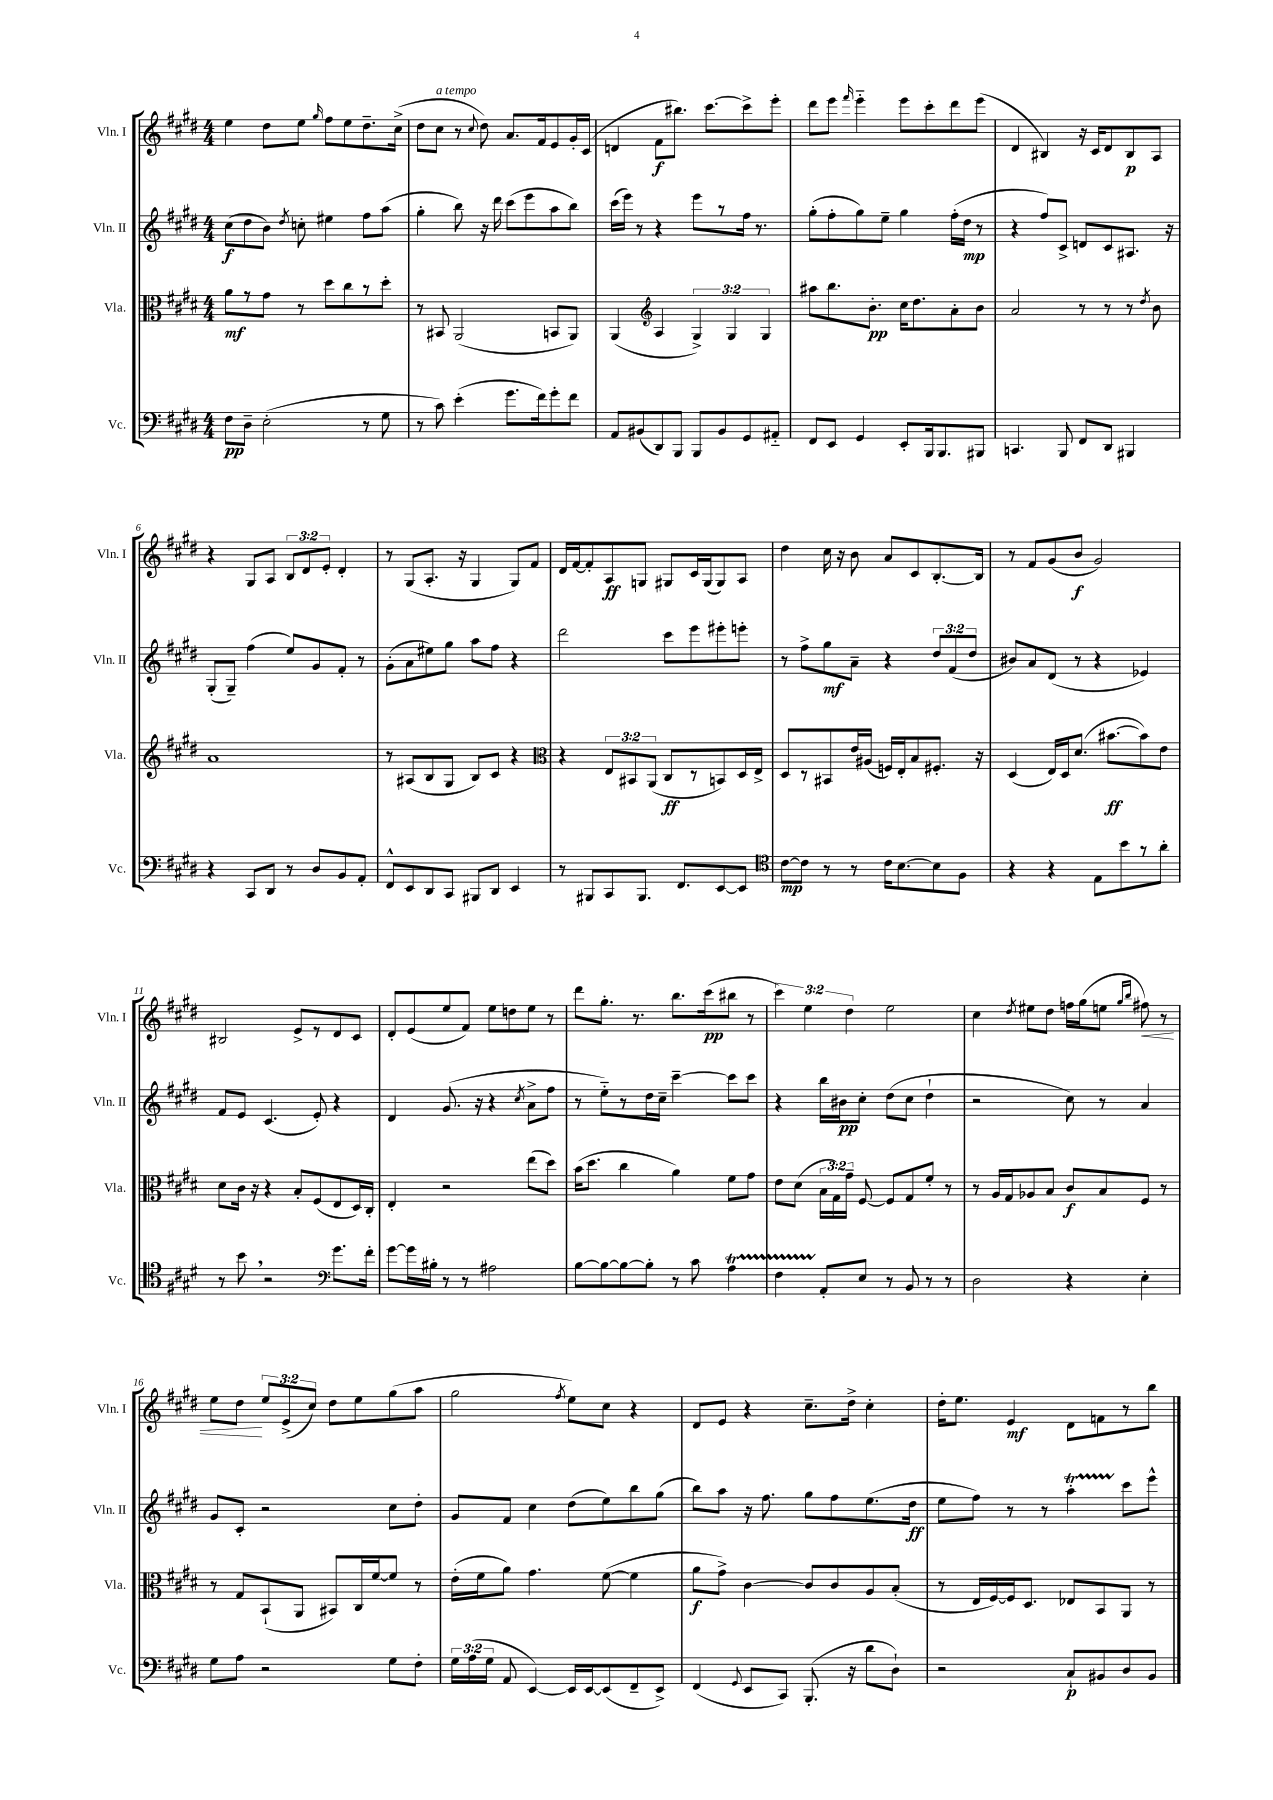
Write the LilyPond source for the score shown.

<<
\new StaffGroup <<
\new Staff = "s0" \with { instrumentName = "Vln. I" shortInstrumentName = "Vln. I" } {
    \clef treble \key e \major \numericTimeSignature \time 4/4 \override Staff.TupletNumber.text = #tuplet-number::calc-fraction-text
    \autoBeamOff e''4 dis''8[ e''8] \grace { gis''16 } fis''8[ e''8 dis''8.-- cis''16]->( |
    dis''8[ cis''8]^\markup { \italic "a tempo" } r8 \appoggiatura { cis''8 } dis''8) a'8.[ fis'16 e'8 gis'16-. cis'16]( |
    d'4 fis'8[\f bis''8.]) cis'''8.[~ cis'''8-> e'''8]-. |
    dis'''8[ e'''8] \grace { fis'''16 } e'''4-_ e'''8[ cis'''8-. dis'''8 e'''8]( |
    dis'4 bis4) r16 cis'16[ dis'8 bis8\p a8] |
    r4 gis8[ a8] \tuplet 3/2 { b8[ dis'8 e'8]-. } dis'4-. |
    r8 gis8[( a8.]-. r16 gis4 gis8[) fis'8] |
    dis'16[ fis'16~ fis'8-. a8\ff g8] gis8[ cis'16 gis16( gis8) a8] |
    dis''4 cis''16 r16 b'8 a'8[ cis'8 b8.~-. b16] |
    r8 fis'8[ gis'8( b'8]\f gis'2) |
    bis2 e'8[-> r8 dis'8 cis'8] |
    dis'8[-. e'8( e''8 fis'8]) e''8[ d''8 e''8] r8 |
    dis'''8[ gis''8.]-. r8. b''8.[ cis'''16\pp( bis''8] r8 |
    \tuplet 3/2 { cis'''4) e''4 dis''4 } e''2 |
    cis''4 \acciaccatura { dis''8 } eis''8[ dis''8] f''16[ gis''16( e''8] \grace { gis''16[ b''16] } fis''8\<) r8 |
    e''8[ dis''8]\! \tuplet 3/2 { e''8[ e'8->( cis''8]) } dis''8[ e''8 gis''8( a''8] |
    gis''2 \acciaccatura { fis''8 } e''8[) cis''8] r4 |
    dis'8[ e'8] r4 cis''8.[-- dis''16]-> cis''4-. |
    dis''16[-. e''8.] e'4\mf dis'8[ f'8 r8 b''8] \bar "|." |
}
\new Staff = "s1" \with { instrumentName = "Vln. II" shortInstrumentName = "Vln. II" } {
    \clef treble \key e \major \numericTimeSignature \time 4/4 \override Staff.TupletNumber.text = #tuplet-number::calc-fraction-text
    \autoBeamOff cis''8[\f( dis''8 b'8]) \acciaccatura { dis''8 } c''8-. eis''4 fis''8[ a''8]( |
    gis''4-. b''8) r16 dis'''16 cis'''8[( e'''8 a''8 b''8]) |
    cis'''16[( e'''16]) r8 r4 e'''8[ r8 fis''16] r8. |
    gis''8[-.( fis''8-. gis''8) e''8]-- gis''4 fis''16[-.( dis''16]\mp r8 |
    r4 fis''8[) cis'8]-> d'8[ cis'8 ais8.] r16 |
    gis8[-.( gis8]--) fis''4( e''8[) gis'8 fis'8]-. r8 |
    gis'8[-.( a'8 eis''8) gis''8] a''8[ fis''8] r4 |
    dis'''2 cis'''8[ e'''8 eis'''8-. e'''8]-. |
    r8 fis''8[-> gis''8\mf a'8]-- r4 \tuplet 3/2 { dis''8[ fis'8( dis''8] } |
    bis'8[) a'8 dis'8]( r8 r4 ees'4) |
    fis'8[ e'8] cis'4.( e'8-.) r4 |
    dis'4 gis'8.( r16 r4 \acciaccatura { cis''8 } a'8[-> fis''8] |
    r8 e''8[-_) r8 dis''16 cis''16]-- cis'''4~-- cis'''8[ cis'''8] |
    r4 b''16[ bis'16\pp cis''8]-. dis''8[( cis''8] dis''4-! |
    r2 cis''8) r8 a'4 |
    gis'8[ cis'8]-. r2 cis''8[ dis''8]-. |
    gis'8[ fis'8] cis''4 dis''8[( e''8) b''8 gis''8]( |
    b''8[) a''8] r16 fis''8. gis''8[ fis''8 e''8.( dis''16]\ff |
    e''8[ fis''8]) r8 r8 a''4-.\startTrillSpan cis'''8[\stopTrillSpan e'''8]-^ \bar "|." |
}
\new Staff = "s2" \with { instrumentName = "Vla." shortInstrumentName = "Vla." } {
    \clef alto \key e \major \numericTimeSignature \time 4/4 \override Staff.TupletNumber.text = #tuplet-number::calc-fraction-text
    \autoBeamOff a'8[\mf r8 gis'8] r8 dis''8[ cis''8 r8 dis''8]-. |
    r8 bis,8 a,2( b,8[ a,8]) |
    a,4( \clef treble a4 \tuplet 3/2 { gis4->) gis4 gis4 } |
    ais''8[ b''8. b'8.]-.\pp cis''16[ dis''8. a'8-. b'8] |
    a'2 r8 r8 r8 \acciaccatura { dis''8 } b'8 |
    a'1 |
    r8 ais8[( b8 gis8] b8[) cis'8] r4 |
    \clef alto r4 \tuplet 3/2 { e8[ bis,8 a,8]( } cis8[\ff r8 b,8) dis16 e16]-> |
    dis8[ r8 bis,8 e'16 ais16]( f16[) e16-. b8 fis8.]-. r16 |
    dis4( e16[) dis16 dis'8.]( bis'8.[~\ff bis'8) e'8] |
    dis'8[ cis'16] r16 r4 b8[-. fis8( e8 dis16) cis16]-. |
    e4-. r2 e''8[( dis''8]) |
    b'16[( dis''8.] cis''4 a'4) fis'8[ gis'8] |
    e'8[ dis'8]( \tuplet 3/2 { b16[ gis16) gis'16]-- } fis8~ fis8[ gis8 fis'8]-. r8 |
    r8 a16[ gis16 aes8 b8] cis'8[\f b8 fis8] r8 |
    r8 gis8[ b,8-!( a,8] bis,8[) cis16 fis'16~ fis'8] r8 |
    e'16[-.( fis'16 a'8]) gis'4. fis'8~( fis'4 |
    a'8[\f gis'8]->) cis'4~ cis'8[ cis'8 a8 b8]-.( |
    r8 e16[ fis16~) fis16 dis8.] ees8[ b,8 a,8] r8 \bar "|." |
}
\new Staff = "s3" \with { instrumentName = "Vc." shortInstrumentName = "Vc." } {
    \clef bass \key e \major \numericTimeSignature \time 4/4 \override Staff.TupletNumber.text = #tuplet-number::calc-fraction-text
    \autoBeamOff fis8[\pp dis8]-- e2-.( r8 gis8 |
    r8 cis'8) e'4-.( gis'8.[ fis'16) gis'8-. fis'8] |
    a,8[ bis,8( dis,8) b,,8] b,,8[ bis,8 gis,8 ais,8]-_ |
    fis,8[ e,8] gis,4 e,8[-. b,,16 b,,8. bis,,8] |
    c,4. b,,8 fis,8[ dis,8] bis,,4 |
    r4 cis,8[ dis,8] r8 dis8[ b,8 a,8]-. |
    fis,8[-^ e,8 dis,8 cis,8] bis,,8[ dis,8] e,4 |
    r8 bis,,8[ cis,8 bis,,8.] fis,8.[ e,8~ e,8] |
    \clef tenor cis'8[~\mp cis'8] r8 r8 cis'16[ b8.~ b8 fis8] |
    r4 r4 e8[ b'8 r8 a'8]-. |
    r8 b'8 \breathe r2 \clef bass gis'8.[ fis'16]-. |
    gis'8[~ gis'16 bis16]-. r8 r8 ais2 |
    b8[~ b8~ b8~ b8]-. r8 cis'8 a4\startTrillSpan |
    fis4 a,8[-.\stopTrillSpan e8] r8 b,8 r8 r8 |
    dis2 r4 e4-. |
    gis8[ a8] r2 gis8[ fis8]-. |
    \tuplet 3/2 { gis16[ a16( gis16] } a,8 e,4~) e,16[ e,16~ e,8( fis,8-- e,8]->) |
    fis,4( \appoggiatura { gis,8 } e,8[ cis,8]) b,,8.-.( r16 dis'8[ dis8]-!) |
    r2 cis8[-!\p bis,8 dis8 bis,8] \bar "|." |
}
>>
>>
